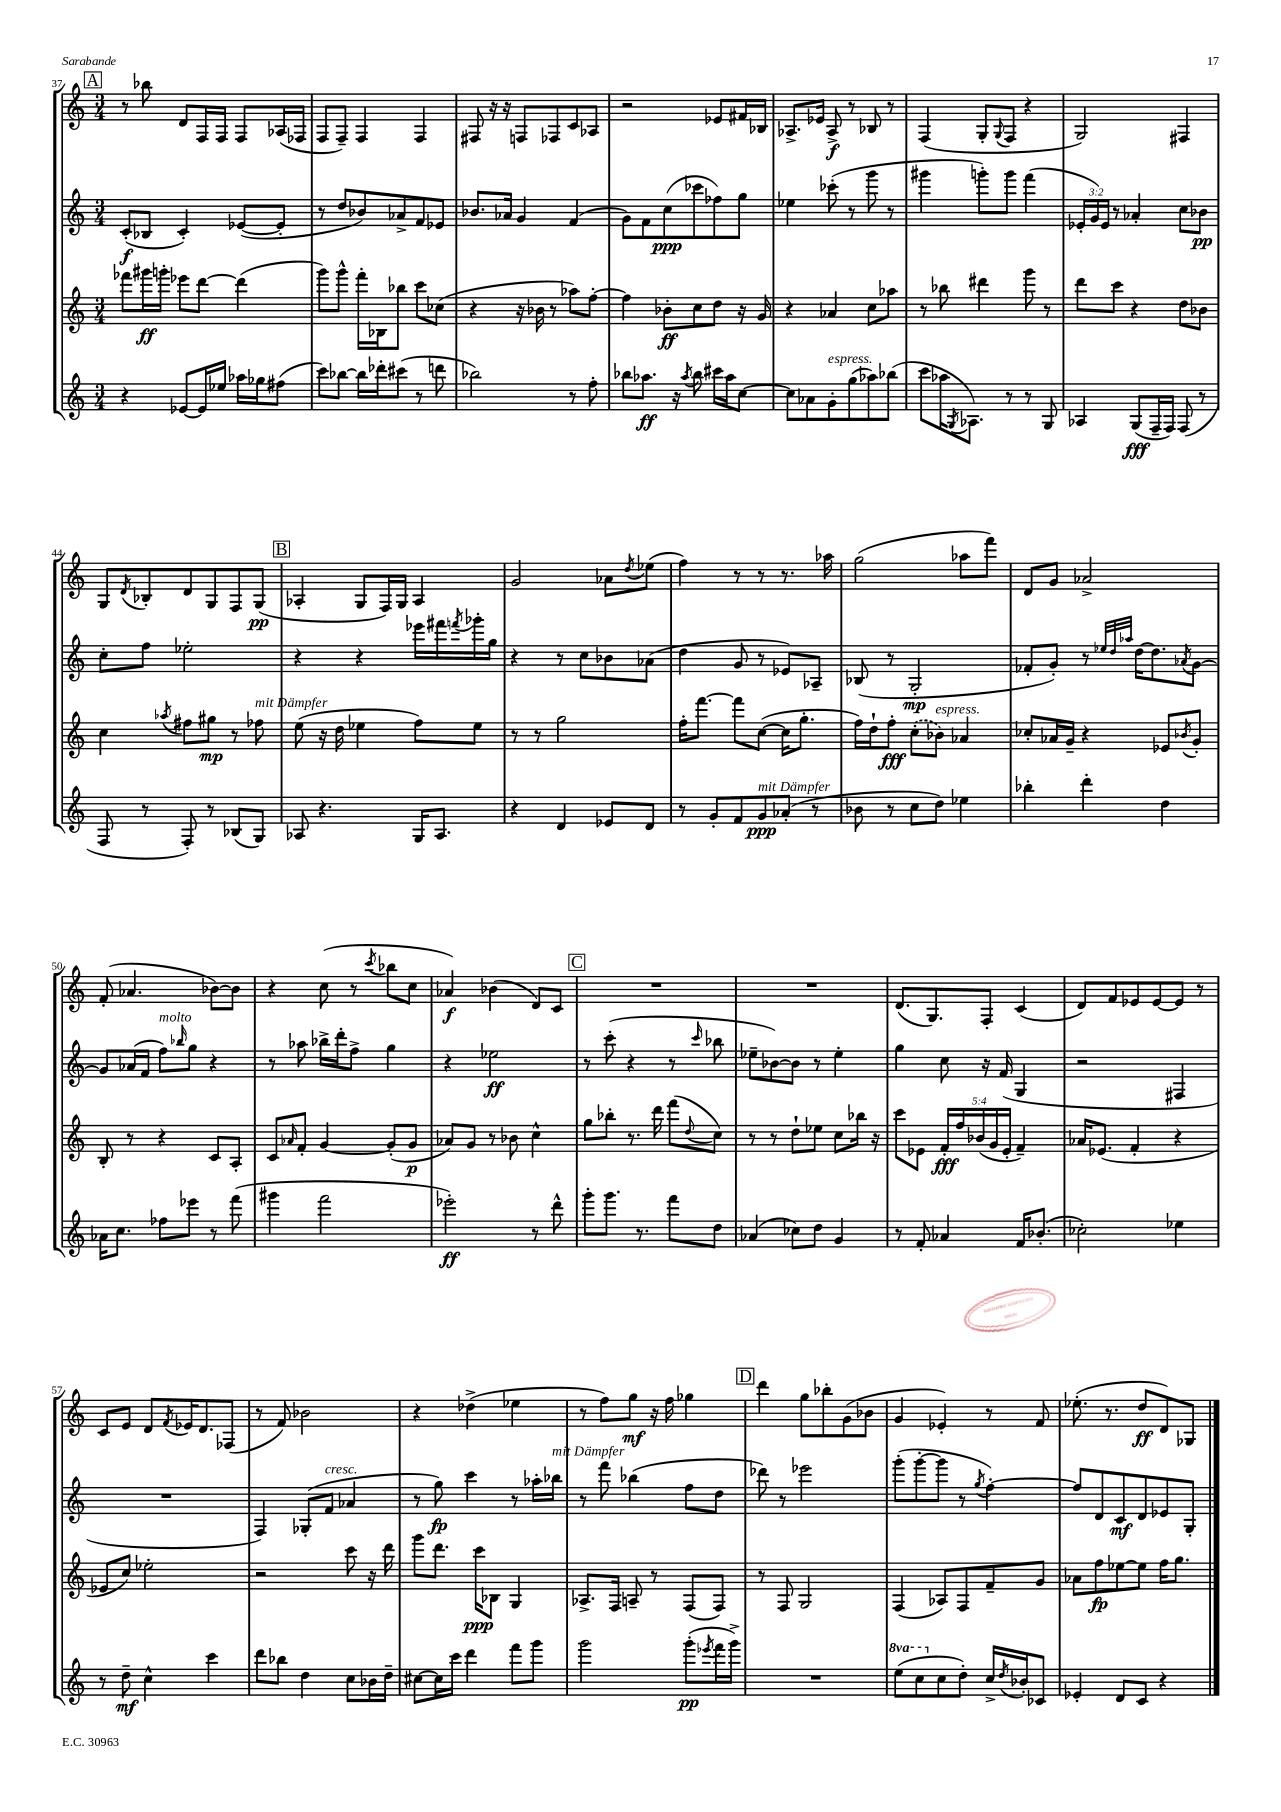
<<
\new StaffGroup <<
\new Staff = "s0" {
    \clef treble \key c \major \numericTimeSignature \time 3/4
    \mark \markup { \box "A" } r8 bes''8 d'8 f16 f16 f8 aes16( fes16 |
    f8 f8--) f4 f4 |
    fis8 r16 r16 f8 fes8 c'8 aes8 |
    r2 ees'8 fis'16 bes16 |
    aes8.-> ees'16 aes8->\f r8 bes8 r8 |
    f4( g8-. \appoggiatura { g8 } f8 r4 |
    g2) fis4 |
    g8 \acciaccatura { d'8 } bes8-. d'8 g8 f8 g8\pp( |
    \mark \markup { \box "B" } aes4-. g8 f16) g16 aes4 |
    g'2 aes'8 \acciaccatura { d''8 } ees''8( |
    f''4) r8 r8 r8. aes''16 |
    g''2( aes''8 f'''8) |
    d'8 g'8 aes'2-> |
    f'8-.( aes'4. bes'8~) bes'8 |
    r4 c''8( r8 \acciaccatura { c'''8 } bes''8 c''8 |
    aes'4\f) bes'4( d'8) c'8 |
    \mark \markup { \box "C" } R2. |
    R2. |
    d'8.( g8.) f8-. c'4( |
    d'8) f'8 ees'8 ees'8~ ees'8 r8 |
    c'8 e'8 d'8 \acciaccatura { f'8 } ees'16 d'8. fes8( |
    r8 f'8) bes'2 |
    r4 des''4->( ees''4 |
    r8 f''8) g''8\mf r16 f''16 ges''4 |
    \mark \markup { \box "D" } d'''4 g''8 bes''8-. g'8( bes'8 |
    g'4 ees'4-.) r8 f'8 |
    ees''8.-.( r8. d''8\ff d'8) ges8 \bar "|." |
}
\new Staff = "s1" {
    \clef treble \key c \major \numericTimeSignature \time 3/4 \override Staff.TupletNumber.text = #tuplet-number::calc-fraction-text
    \mark \markup { \box "A" } c'8-.\f( bes8 c'4-.) ees'8~( ees'8-. |
    r8 d''8 bes'8) aes'8-> f'8 ees'8 |
    bes'8. aes'16 g'4 f'4( |
    g'8) f'8 c''8\ppp( ces'''8 fes''8) g''8 |
    ees''4 ces'''8-.( r8 g'''8 r8 |
    gis'''4 g'''8-.) g'''8 f'''4( |
    \tuplet 3/2 { ees'16-. g'16) ees'16 } r8 aes'4-. c''8 bes'8\pp |
    c''8-. f''8 ees''2-. |
    \mark \markup { \box "B" } r4 r4 ees'''16 fis'''16 \acciaccatura { f'''8 } ges'''16-. g''16 |
    r4 r8 c''8 bes'8 aes'8( |
    d''4 g'8 r8 ees'8) aes8-- |
    bes8( r8 g2-.\mp |
    fes'8-. g'8-.) r8 \grace { ees''32 d''32 aes''32 } d''16~ d''8. \acciaccatura { aes'8 } g'8~ |
    g'8 aes'16( f'16 f''8^\markup { \italic "molto" }) \grace { bes''16 } g''8 r4 |
    r8 aes''8 bes''16-> d'''16-. f''8-> g''4 |
    r4 ees''2\ff |
    \mark \markup { \box "C" } r8 c'''8-.( r4 r8 \grace { c'''16 } bes''8 |
    ees''8-- bes'8~) bes'8 r8 ees''4-. |
    g''4 c''8 r16 f'16( g4 |
    r2 fis4 |
    R2. |
    f4) ges8-.( f'8^\markup { \italic "cresc." } aes'4 |
    r8 g''8\fp) c'''4 r8 aes''16-. bes''16^\markup { \italic "mit Dämpfer" } |
    r8 f'''8 bes''4( f''8 d''8 |
    \mark \markup { \box "D" } des'''8) r8 ees'''2 |
    g'''8-.( g'''8~-. g'''8 r8 \acciaccatura { g''8 } f''4~-.) |
    f''8 d'8 c'8\mf d'8 ees'8 g8-. \bar "|." |
}
\new Staff = "s2" {
    \clef treble \key c \major \numericTimeSignature \time 3/4 \override Staff.TupletNumber.text = #tuplet-number::calc-fraction-text
    \mark \markup { \box "A" } fes'''8 gis'''16\ff g'''16-. ees'''8 d'''8~ d'''4( |
    g'''8) g'''8-^ f'''16-. bes16 bes''8 c'''8 ces''8( |
    r4 r16 bes'16 r8 aes''8) f''8~-. |
    f''4 bes'8-.\ff c''8 d''8 r16 g'16 |
    r4 aes'4 c''8 aes''8 |
    r8 bes''8 dis'''4 g'''8 r8 |
    d'''8 c'''8 r4 d''8 bes'8 |
    c''4 \acciaccatura { aes''8 } fis''8 gis''8\mp r8 fes''8^\markup { \italic "mit Dämpfer" } |
    \mark \markup { \box "B" } e''8( r16 d''16 ees''4 f''8) ees''8 |
    r8 r8 g''2 |
    f''16-. f'''8.~ f'''8 c''8~( c''16 g''8.-. |
    f''16) d''16-! f''8-.\fff \once \slurDashed c''8-.( bes'8^\markup { \italic "espress." }) aes'4 |
    ces''8-. aes'16 g'16-- r4 ees'8 \acciaccatura { bes'8 } g'8-. |
    b8-. r8 r4 c'8 a8-. |
    c'8 \grace { aes'16 } f'8-. g'4~ g'8-.( g'8\p |
    aes'8) g'8 r8 bes'8 c''4-^ |
    \mark \markup { \box "C" } g''8 bes''8-. r8. d'''16 f'''8( \appoggiatura { d''8 } c''8) |
    r8 r8 d''8-! ees''8 c''8 bes''16 r16 |
    c'''8 ees'8 \tuplet 5/4 { f'16-.\fff f''16 bes'16( g'16 ees'16-. } f'4--) |
    aes'16 ees'8.( f'4-. r4 |
    ees'8 c''8) ees''2-. |
    r2 c'''8 r16 d'''16 |
    g'''8 d'''8. c'''16\ppp bes8 g4 |
    aes8.-> f16 a8-- r8 f8( f8) |
    \mark \markup { \box "D" } r8 f8 g2 |
    f4( aes8) f8 f'8-- g'8 |
    aes'8 f''8\fp ees''8~ ees''8 f''16 g''8. \bar "|." |
}
\new Staff = "s3" {
    \clef treble \key c \major \numericTimeSignature \time 3/4 \set Staff.ottavationMarkups = #ottavation-simple-ordinals
    \mark \markup { \box "A" } r4 ees'8~ ees'16 ees''16 aes''16 ges''16 fis''8( |
    c'''8) bes''8~ bes''16 des'''16-. cis'''8( r8 d'''8 |
    bes''2) r8 f''8-. |
    bes''8 aes''8.\ff r16 \acciaccatura { aes''8 } bes''8 cis'''16 aes''16 c''8~ |
    c''8 aes'8 g'8-.^\markup { \italic "espress." } g''8( aes''8) bes''8( |
    c'''8 aes''16 \acciaccatura { g8 } aes8.) r8 r8 g8 |
    aes4 g8\fff( f16-- f16) f8( r8 |
    f8 r8 f8-.) r8 bes8( g8) |
    \mark \markup { \box "B" } aes8 r4. g16 aes8. |
    r4 d'4 ees'8 d'8 |
    r8 g'8-. f'8 g'8\ppp^\markup { \italic "mit Dämpfer" } aes'8-.( r8 |
    bes'8 r8 c''8 d''8) ees''4 |
    bes''4-. d'''4-. d''4 |
    aes'16 c''8. fes''8 ees'''8 r8 f'''8( |
    gis'''4 f'''2 |
    ees'''2-.\ff) r8 d'''8-^ |
    \mark \markup { \box "C" } g'''8-. g'''8. r8. f'''8 d''8 |
    aes'4( ces''8) d''8 g'4 |
    r8 f'8-. aes'4 f'16 bes'8.-.( |
    ces''2-.) ees''4 |
    r8 d''8--\mf c''4-^ c'''4 |
    d'''8 bes''8 d''4 c''8 bes'16 d''16-- |
    cis''8~ cis''16 c'''16 d'''4 f'''8 g'''8 |
    g'''2 g'''8-.\pp( \acciaccatura { ees'''8 } f'''16 g'''16->) |
    \mark \markup { \box "D" } R2. |
    \ottava #1 e'''8( c'''8 \ottava #0 c''8 d''8-.) c''16-> \acciaccatura { d''8 } bes'16-. ces'8 |
    ees'4-. d'8 c'8 r4 \bar "|." |
}
>>
>>
\layout { \context { \Score currentBarNumber = #37 } }
